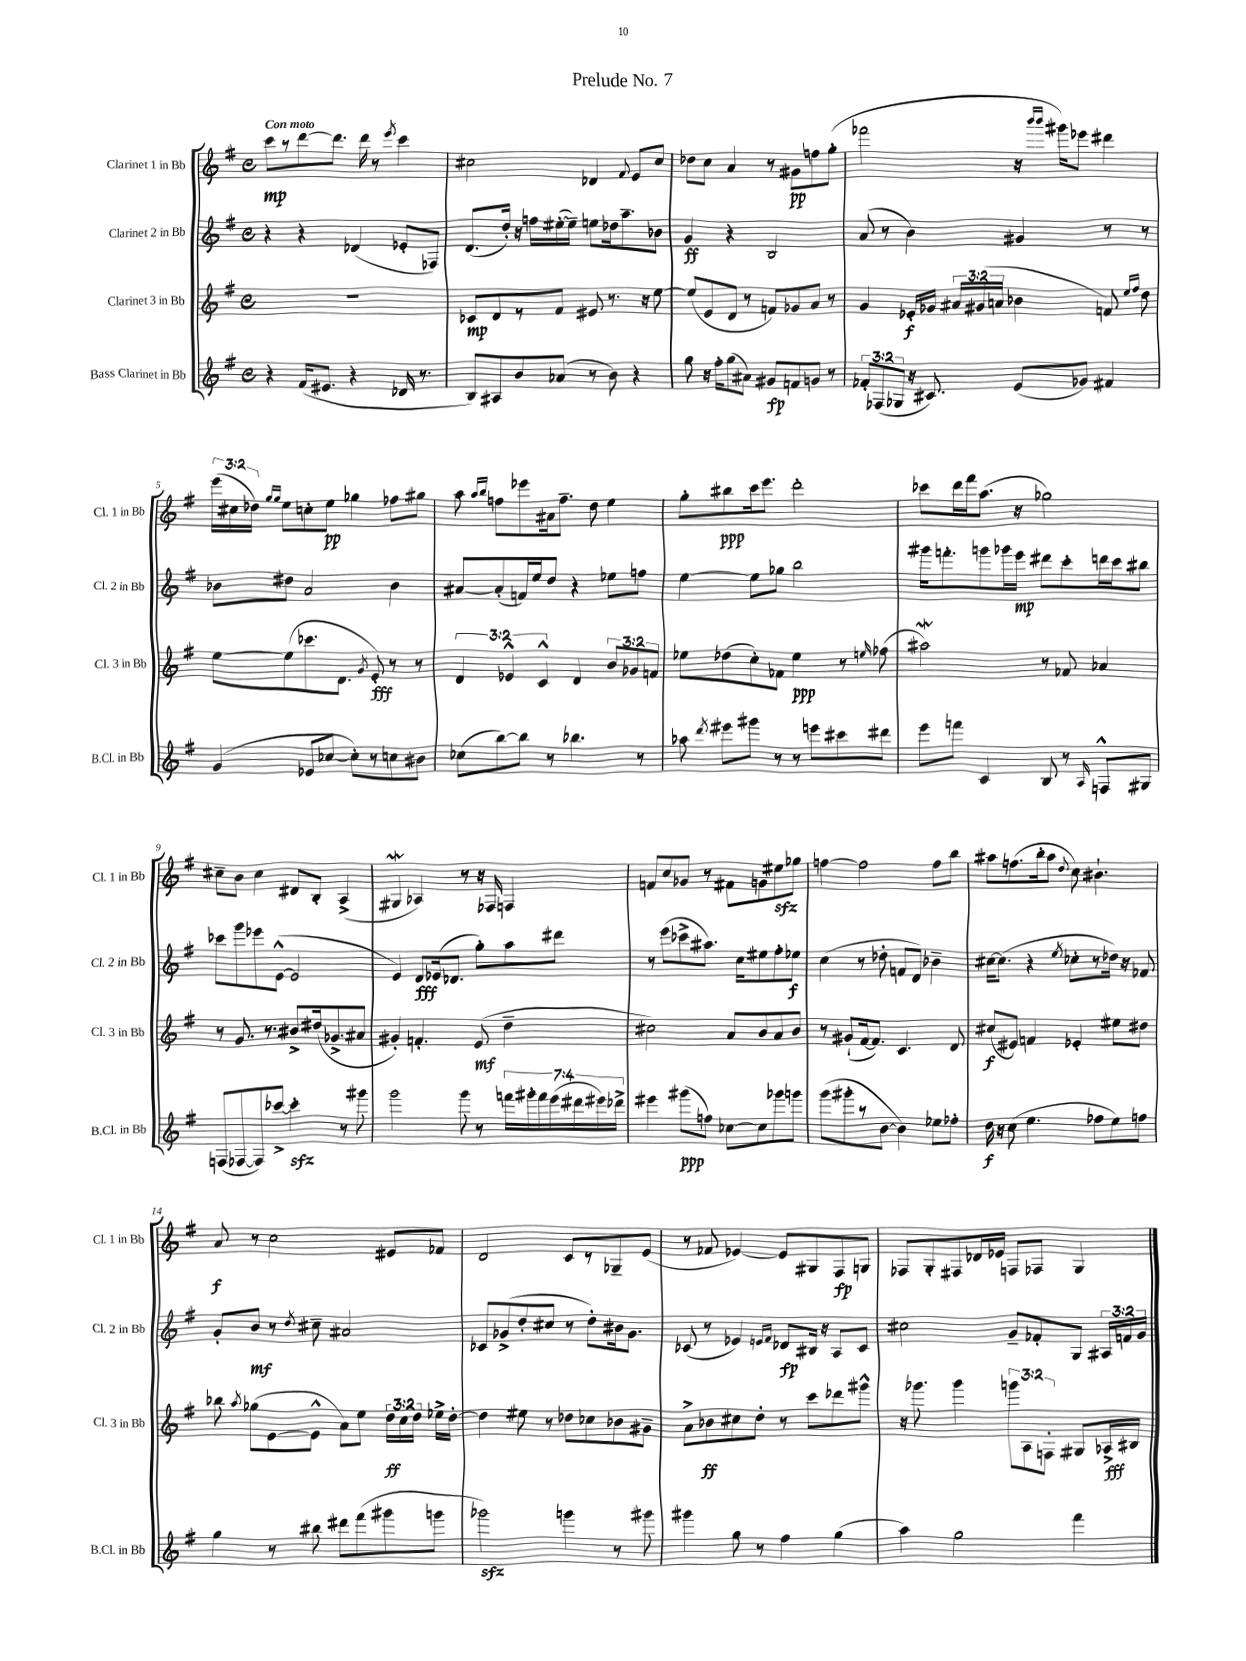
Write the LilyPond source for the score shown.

\header { title = "Prelude No. 7" }
<<
\new StaffGroup <<
\new Staff = "s0" \with { instrumentName = "Clarinet 1 in Bb" shortInstrumentName = "Cl. 1 in Bb" } {
    \clef treble \key g \major \defaultTimeSignature \time 4/4 \override Staff.TupletNumber.text = #tuplet-number::calc-fraction-text \tempo "Con moto"
    \autoBeamOff c'''8[\mp r8 d'''8~ d'''8.] d'''16 r8 \acciaccatura { e'''8 } c'''4 |
    cis''2 des'4 \appoggiatura { fis'8 } e'8[ cis''8] |
    des''8[ c''8] a'4 r8 gis'8[\pp f''8 g''8]-.( |
    fes'''2 r16 \grace { b'''16[ b'''16] } gis'''16[) ees'''8] dis'''4 |
    \tuplet 3/2 { e'''16[( cis''16 des''16]) } \grace { g''16[ g''16] } e''8[ c''8-. e''8]\pp ges''4 fes''8[ gis''8] |
    a''8 \grace { a''16[ b''16] } f''8[ ees'''8 ais'16 f''8.]-- d''8 e''4 |
    g''8[-. bis''8\ppp c'''16 e'''8.] d'''2-. |
    ces'''8[ d'''16 fis'''16 a''8.]( r16 ges''2) |
    cis''8[-- b'8] cis''4 dis'8[ b8]-. a4->( |
    gis4\mordent aes4) r8 r16 fes16 f4 |
    f'8[ c''8 ges'8] r8 fis'8[ g'8 eis''8\sfz ges''8] |
    f''4~ f''2 f''8[ b''8] |
    ais''8[ f''8.( b''16-. ais''8] \appoggiatura { d''8 } c''8) bis'4.-! |
    a'8\f r8 c''2 eis'8[ fes'8] |
    d'2 c'8[ r8 ges8-- e'8]( |
    r8 fes'8 ees'4~) ees'8[ gis8 fis8\fp g8] |
    fes8[ g8-. fis8 des'16 ees'16] f8[ fes8] g4 \bar "|." |
}
\new Staff = "s1" \with { instrumentName = "Clarinet 2 in Bb" shortInstrumentName = "Cl. 2 in Bb" } {
    \clef treble \key g \major \defaultTimeSignature \time 4/4 \override Staff.TupletNumber.text = #tuplet-number::calc-fraction-text
    \autoBeamOff r4 r4 des'4( ees'8[-. fes8]) |
    d'8.[( d''16]-.) r16 f''16[ eis''16~-.( eis''16]--) e''8[ des''16 a''8.-- bes'8] |
    g'4\ff r4 b2 |
    a'8( r8 b'4) gis'4 r8 r8 |
    bes'8[ dis''8] a'2 bes'4 |
    ais'8[~ ais'8-.( f'16) e''16 d''8] r4 ees''8[ f''8] |
    e''4~ e''8[ ges''8] b''2 |
    gis'''16[ f'''8.-. g'''8 ges'''16 e'''16]\mp dis'''8[ c'''8-. d'''16 c'''16 bis''8] |
    ces'''8[ g'''8 ees'''8 e'8]~-^( e'2 |
    e'4) d'8[\fff ees'16( des'8.] g''8[-.) a''8 dis'''8] |
    r8 e'''8[( ces'''8-> ais''8.]) c''16[ eis''8 fis''8-. ees''8]\f |
    c''4( r8 des''8-. f'8[ d'8]) bes'4-- |
    cis''16[~ cis''8.]( r4 \acciaccatura { e''8 } ces''8[-. r8 des''16]) r16 fes'8 |
    g'8[-. b'8]\mf r8 \acciaccatura { d''8 } cis''8-- ais'2 |
    ces'8[ ges'8->( d''8-. cis''8] r8 d''8[-.) bis'16 ges'8.] |
    ces'8( r8 ees'4) \grace { e'16[ fis'16] } des'8[\fp bis16] r16 a8[ ces'8] |
    cis''2 g'8[-- fes'8-. g8] \tuplet 3/2 { ais16[ f'16 g'16] } \bar "|." |
}
\new Staff = "s2" \with { instrumentName = "Clarinet 3 in Bb" shortInstrumentName = "Cl. 3 in Bb" } {
    \clef treble \key g \major \defaultTimeSignature \time 4/4 \override Staff.TupletNumber.text = #tuplet-number::calc-fraction-text
    \autoBeamOff R1 |
    ces'8[\mp d'8 r8 fis'8] eis'8 r8. r16 e''8~ |
    e''8[( e'8 d'8] r8 f'8[) ges'8 a'8] r8 |
    g'4 ees'16[-.\f ges'16] \tuplet 3/2 { ais'16[ gis'16( a'16] } bes'4 f'8) \grace { e''16[ fis''16] } d''8 |
    e''8[~ e''8( ces'''8. d'8.] \acciaccatura { g'8 } e'8-.\fff) r8 r8 |
    \tuplet 3/2 { d'4 ees'4-^ c'4-^ } d'4 \tuplet 3/2 { b'8[ ges'8 f'8] } |
    ees''8[ des''8( c''8-.) fes'8] ees''4\ppp r8 \grace { e''16 } fes''8( |
    ais''2\mordent) r8 fes'8 aes'4 |
    r8 g'8. r8. bis'8[-> dis''16( ges'8.-> ais'8] |
    gis'4-.) f'4.-. e'8\mf( d''4-- |
    cis''2) a'8[ b'8 a'8 b'8] |
    r8 gis'8[-!( fis'16~ fis'8.]) c'4. d'8 |
    cis''8[\f( eis'8]) f'4 ees'4-. eis''8[ dis''8] |
    bes''8 \acciaccatura { a''8 } ges''8[( e'8~ e'8]-^ a'8[) e''8] \tuplet 3/2 { d''16[\ff c''16 d''16] } ees''16[-> d''16]~-. |
    d''4 eis''8 r8 des''8[ ces''8 bes'8 gis'8]-- |
    a'8[-> bes'8\ff cis''8 d''8]-. r8 c'''8[ des'''8 gis'''8]-^ |
    r16 ges'''8. ges'''4 \tuplet 3/2 { g'''8[ a8 f8]-. } gis8[ aes16->\fff bis16] \bar "|." |
}
\new Staff = "s3" \with { instrumentName = "Bass Clarinet in Bb" shortInstrumentName = "B.Cl. in Bb" } {
    \clef treble \key g \major \defaultTimeSignature \time 4/4 \override Staff.TupletNumber.text = #tuplet-number::calc-fraction-text
    \autoBeamOff r4 fis'16[( eis'8.] r4 des'16 r8. |
    b8[) ais8 b'8 aes'8]( r8 b'8) r4 |
    g''8 r16 fis''16[-. g''8( ais'8]) gis'8[\fp f'8 g'8] r8 |
    \tuplet 3/2 { fes'8[-. fes8( ges8] } r16 cis'8.) e'8[( ges'8]) fis'4 |
    g'4( ees'8[ ces''8]~ ces''8[-.) r8 c''8 bis'8] |
    ces''8[( b''8~) b''8] r8 bes''4. r8 |
    aes''8 \acciaccatura { d'''8 } eis'''8[ gis'''8] r8 r8 e'''8[ cis'''8 dis'''8] |
    e'''8[ f'''8] c'4 b8 r8 \grace { a16 } f8[-^ gis8] |
    f8[( fes8~ fes8) ces'''8]~-> ces'''4-.\sfz r8 gis'''8 |
    g'''2 g'''8 r8 \tuplet 7/4 { f'''16[ gis'''16-. f'''16 e'''16( dis'''16 eis'''16) des'''16]-> } |
    eis'''4 gis'''8[\ppp( f''8]) ces''8[~ ces''8 ges'''8 g'''8] |
    g'''8[( gis'''8-. r8 b'8]~ b'4) ees''8[ fes''8]-. |
    d''16\f r16 c''8( e''4. fes''8[ e''8) f''8] |
    g''4 r8 bis''8 dis'''8[ fis'''8( gis'''8 g'''8] |
    ges'''2\sfz) g'''4 r8 gis'''8 |
    gis'''4 g''8 r8 fis''4 g''4( |
    a''4) g''2 fis'''4 \bar "|." |
}
>>
>>
